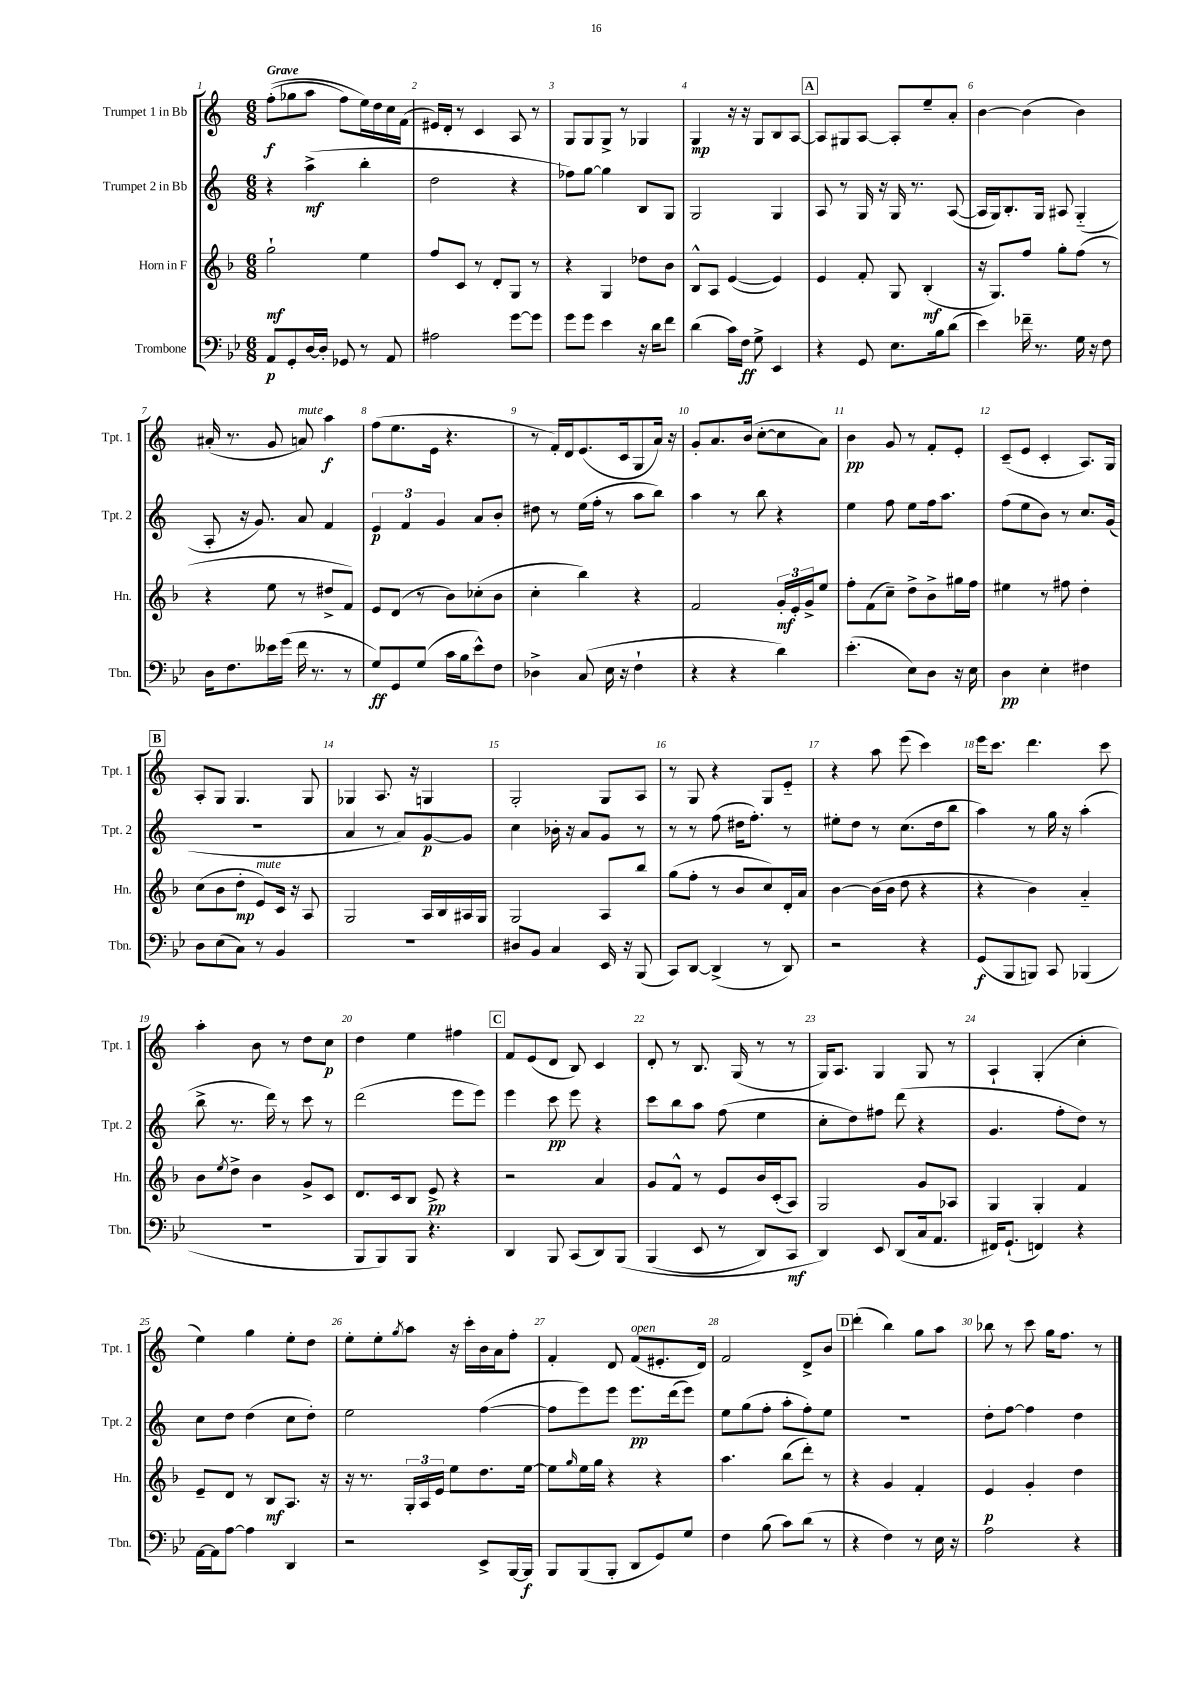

**kern	**kern	**kern	**kern
*staff4	*staff3	*staff2	*staff1
*clefF4	*clefG2	*clefG2	*clefG2
*k[b-e-]	*k[b-]	*k[]	*k[]
*M6/8	*M6/8	*M6/8	*M6/8
8AA	2gg`	4r	&((8ff'
8GG'	.	.	8gg-
[16D	.	(4aa^	8aa
16D']	.	.	.
8GG-	.	.	8ff)
8r	4ee	4bb'	16ee&)
.	.	.	16dd
8AA	.	.	16cc
.	.	.	(16f
=	=	=	=
2A#	8ff	2dd	16e#)
.	.	.	16d'
.	8c	.	8r
.	8r	.	4c
.	8d'	.	.
[8g	8G	4r	8A
8g]	8r	.	8r
=	=	=	=
8g	4r	8ff-)	8G
8g	.	[8gg	8G
4e-	4G	4gg]	8G^
.	.	.	8r
16r	8dd-	8B	4G-
16d	.	.	.
8f	8b-	8G	.
=	=	=	=
(4d	8B-^^	2G	4G
.	8A	.	.
16c)	([4e	.	16r
16F	.	.	16r
8G^	.	.	8G
4EE-	4e])	4G	8B
.	.	.	[8A
=	=	=	=
4r	4e	8A	8A]
.	.	8r	8G#
8GG	8f'	16G	[8A
.	.	16r	.
8.E-	8G	16G	8A']
.	.	8.r	.
.	(4B-'	.	8ee~
16B-	.	.	.
(8d	.	([8A	8a'
=	=	=	=
4e-)	16r	16A]	[4b
.	8.G)	16G)	.
.	.	8.B'	.
16f-~	8ff	.	(4b]
8.r	.	16G	.
.	8gg'	8A#	.
16G	(8ff	(4G'~	4b)
16r	.	.	.
8F	8r	.	.
=	=	=	=
16D	4r	8A'	(16a#'
8.F	.	.	8.r
.	.	16r	.
.	.	8.g)	.
16e--	8ee	.	8g
(16g	.	.	.
16f	8r	8a	8a)
8.r	.	.	.
.	8dd#^	4f	4aa
8r	8f)	.	.
=	=	=	=
8G)	8e	6e	(8ff
8GG	(8d	.	8.ee
.	.	6f	.
(8G	8r	.	.
.	.	.	16e
.	.	6g	.
16c	8b-)	.	4.r
16B-	.	.	.
8e-^^)	(8cc-'	8a	.
8F	8b-	8b'	.
=	=	=	=
4D-^	4cc'	8dd#	8r
.	.	8r	16f')
.	.	.	16d
(8C	4bb-)	(16ee	(8.e
.	.	16ff'	.
16E-	.	8r	.
16r	.	.	16c
4F`	4r	8aa	8G
.	.	8bb)	16a)
.	.	.	16r
=	=	=	=
4r	2f	4aa	8g'
.	.	.	8.a
4r	.	8r	.
.	.	.	(16b
.	.	8bb	[8cc'
4d)	24g'	4r	8cc]
.	24e'	.	.
.	24g^	.	.
.	8ee	.	8a)
=	=	=	=
(4.e-'	8ff'	4ee	4b
.	(8f	.	.
.	8cc~)	8ff	8g
8E-)	8dd^	8ee	8r
8D	8b-^	16ff	8f'
.	.	8.aa	.
16r	16gg#	.	8e'
16E-	16ff	.	.
=	=	=	=
4D	4ee#	(8ff	(8c~
.	.	8ee	8e
4E-'	8r	8b)	4c'
.	8ff#	8r	.
4F#	4dd'	8.cc	8.A)
.	.	(16g	16G
=	=	=	=
8D	(8cc	2.r	8A'
(8E-	8b-	.	8G
8C)	8dd'	.	4.G
8r	8e)	.	.
4BB-	16c	.	.
.	16r	.	.
.	8A	.	8G
=	=	=	=
2.r	2G	4a	4G-
.	.	8r	8.A
.	.	8a)	.
.	.	.	16r
.	16A	[8g	4G
.	16B-	.	.
.	16A#	8g]	.
.	16G	.	.
=	=	=	=
8D#	2G	4cc	2G'
8BB-	.	.	.
4C	.	16b-'	.
.	.	16r	.
.	.	8a	.
16EE-	8A	8g	8G
16r	.	.	.
(8BBB-	8bb-	8r	8A
=	=	=	=
8CC)	(8gg	8r	8r
[8DD	8ff'	8r	8G
(4DD^]	8r	(8ff	4r
.	8b-	16dd#	.
.	.	8.ff')	.
8r	8cc)	.	8G
8DD)	16d'	8r	8e'~
.	16a	.	.
=	=	=	=
2r	[4b-	8ee#'	4r
.	.	8dd	.
.	(16b-]	8r	8aa
.	16b-	.	.
.	8dd	(8.cc	(8eee
4r	4r	.	4ccc)
.	.	16dd	.
.	.	8bb	.
=	=	=	=
(8GG	4r	4aa)	16eee
.	.	.	8.ccc
8BBB-	.	.	.
8BBB)	4b-)	8r	4.ddd
8CC	.	16gg	.
.	.	16r	.
(4BBB-	4a'~	(4aa'	.
.	.	.	8ccc
=	=	=	=
2.r	8b-	8bb^	4aa'
.	8qee	.	.
.	8dd^	8.r	.
.	4b-	.	8b
.	.	16ddd)	.
.	.	8r	8r
.	8g^	8ccc	8dd
.	8c	8r	8cc
=	=	=	=
8BBB-	8.d	(2ddd	4dd
8BBB-)	.	.	.
.	16c	.	.
8BBB-	8B-	.	4ee
4.r	8e^	.	.
.	4r	8eee	4ff#
.	.	8eee)	.
=	=	=	=
4DD	2r	4eee	8f
.	.	.	(8e
8BBB-	.	8ccc	8d
(8CC	.	8eee	8B)
8DD)	4a	4r	4c
&(8BBB-	.	.	.
=	=	=	=
(4BBB-	8g	8ccc	8d'
.	8f^^	8bb	8r
8EE-	8r	8aa	8.B
8r	8e	(8ff	.
.	.	.	(16G
8DD)	16b-	4ee	8r
.	(16c'	.	.
8CC	8A)	.	8r
=	=	=	=
4DD&)	2G	8cc'	16G)
.	.	.	8.A
.	.	8dd)	.
8EE-	.	8ff#	4G
(8DD	.	(8ddd	.
16C	8g	4r	8G
8.AA	.	.	.
.	8A-	.	8r
=	=	=	=
16FF#)	4G	4.g	4A`
(8.GG`	.	.	.
4FF)	4G'	.	(4G'
.	.	8ff'	.
4r	4f	8dd)	4cc'
.	.	8r	.
=	=	=	=
[16AA	8e~	8cc	4ee)
16AA]	.	.	.
[8A	8d	8dd	.
4A]	8r	(4dd	4gg
.	8B-	.	.
4DD	8.A	8cc	8ee'
.	.	8dd')	8dd
.	16r	.	.
=	=	=	=
2r	16r	2ee	8ee'
.	8.r	.	.
.	.	.	8ee'
.	.	.	8qgg
.	24G'	.	8aa
.	24A	.	.
.	24e	.	.
.	8ee	.	16r
.	.	.	16ccc'
8EE-^	8.dd	([4ff	16b
.	.	.	16a
[16BBB-	.	.	8ff'
16BBB-]	[16ee	.	.
=	=	=	=
8BBB-	8ee]	8ff]	4f'
.	16qqgg	.	.
(8BBB-	16ee	8eee)	.
.	16gg	.	.
8BBB-'	4r	8eee	8d
8DD	.	8.eee	(8f
8GG)	4r	.	8.e#'
.	.	(16ddd	.
8G	.	8eee)	.
.	.	.	16d)
=	=	=	=
4F	4.aa	8ee	2f
.	.	(8gg	.
(8B-	.	8ff'	.
8c)	(8bb-	8aa'	.
(8d	8ddd')	8ff')	8d^
8r	8r	8ee	8b
=	=	=	=
4r	4r	2.r	(4ddd'
4F)	4g	.	4bb)
8r	4f'	.	8gg
16E-	.	.	8aa
16r	.	.	.
=	=	=	=
2A	4e	8dd'	8bb-
.	.	[8ff	8r
.	4g'	4ff]	8ccc
.	.	.	16gg
.	.	.	8.ff
4r	4dd	4dd	.
.	.	.	8r
==	==	==	==
*-	*-	*-	*-
